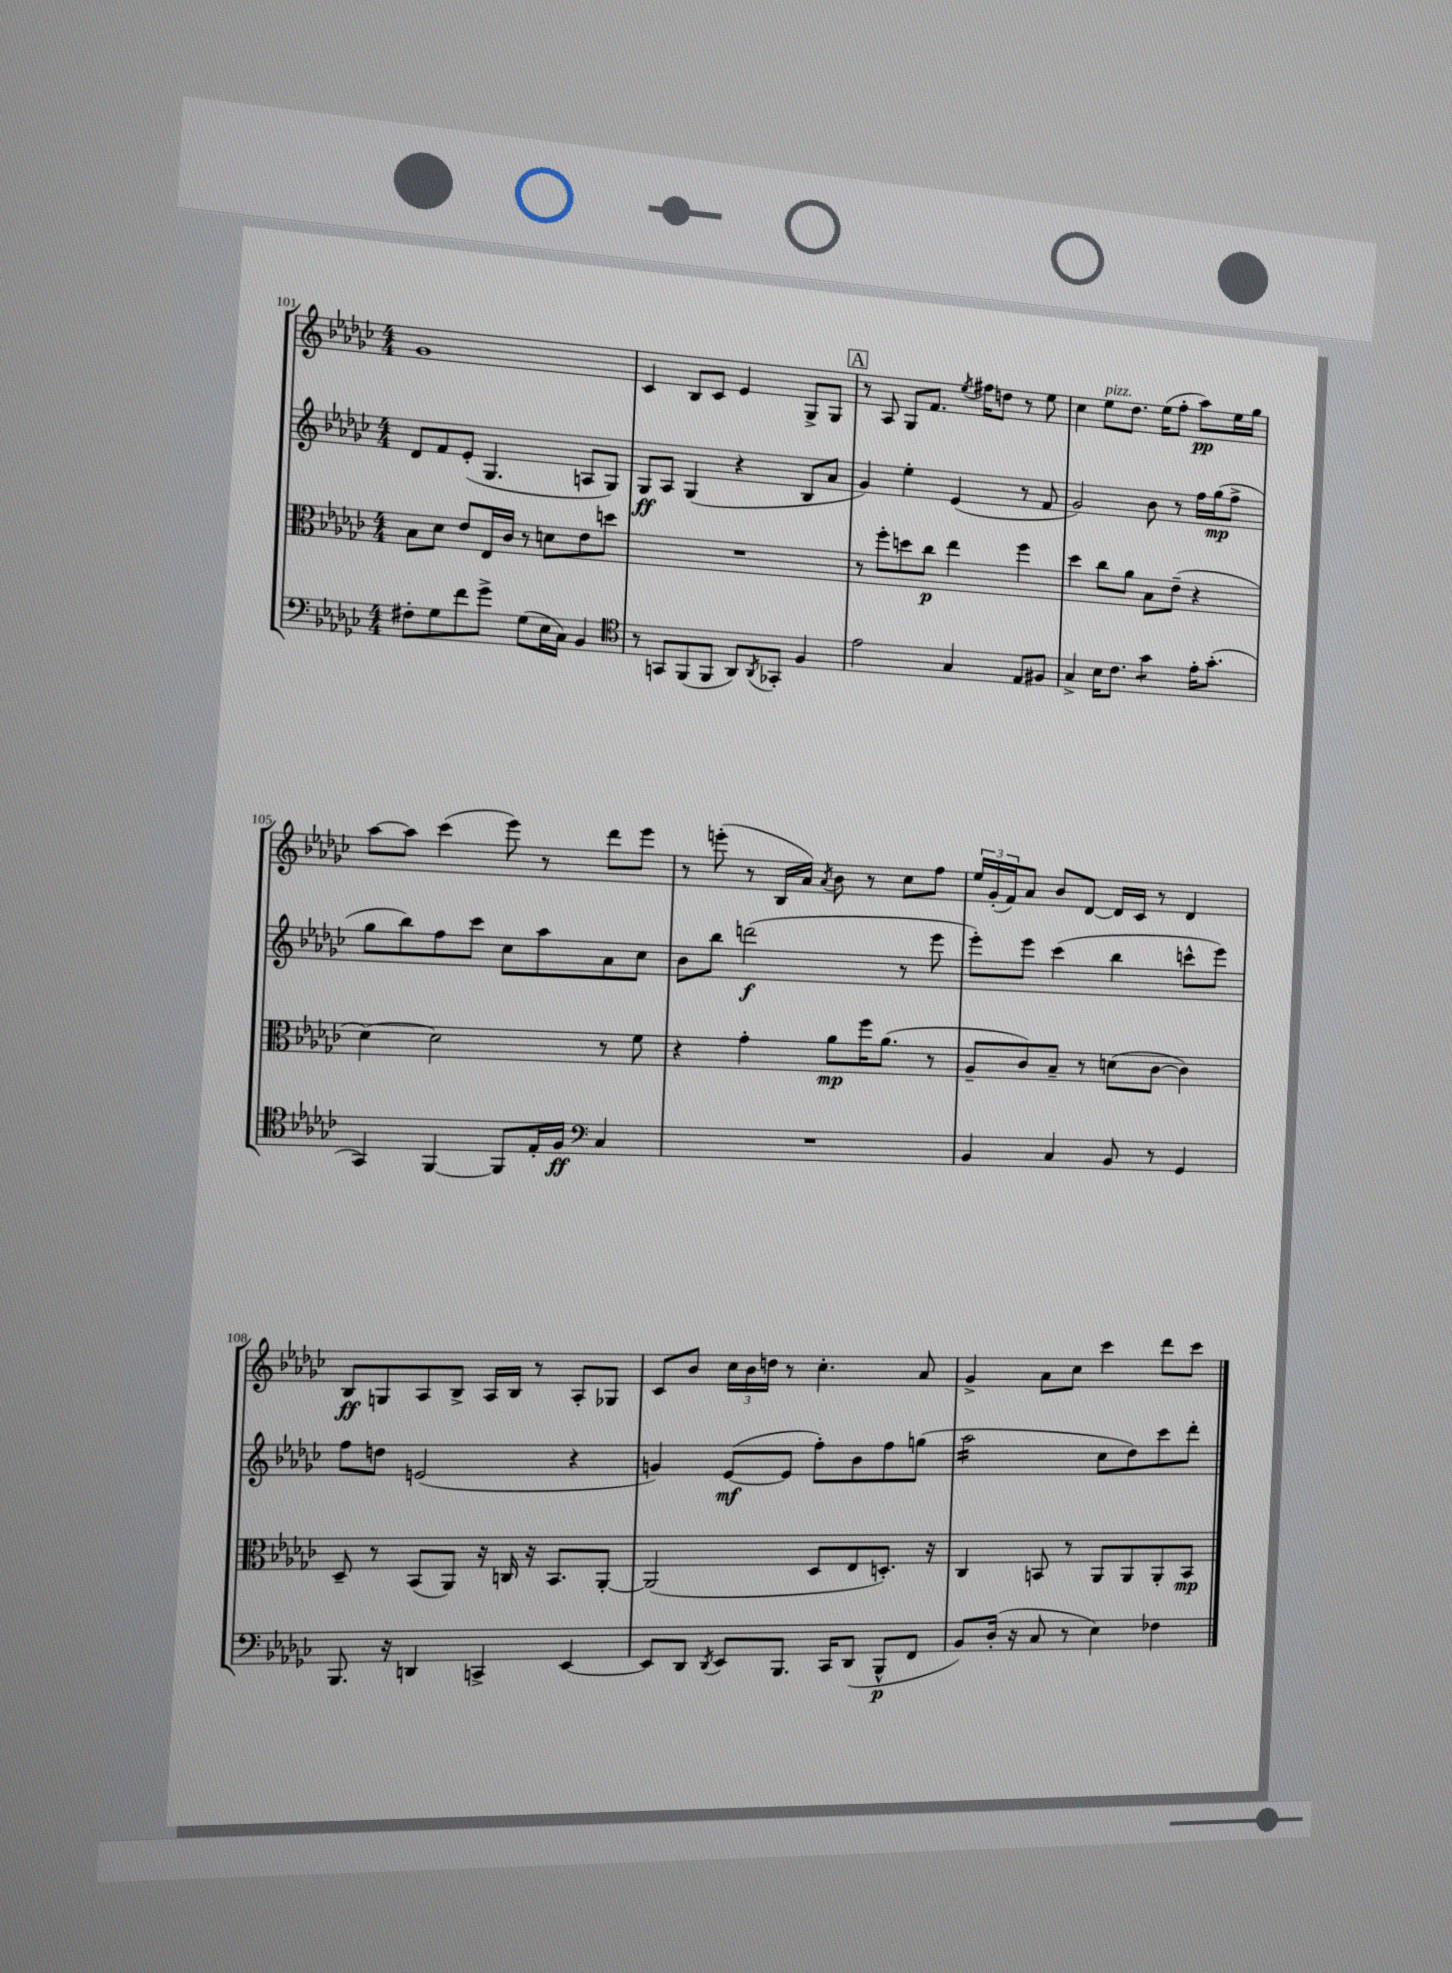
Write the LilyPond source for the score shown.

<<
\new StaffGroup <<
\new Staff = "s0" {
    \clef treble \key ges \major \numericTimeSignature \time 4/4
    ges'1 |
    ces'4 bes8 ces'8 ees'4 ges8-> ges8 |
    \mark \markup { \box "A" } r8 aes8 ges8 f'8. \acciaccatura { ees''8 } fis''16 d''8 r8 ees''8 |
    ces''4 ees''8^\markup { \italic "pizz." } des''8. ees''16( f''8-. aes''8\pp) ees''16 ges''16 |
    aes''8~ aes''8 ces'''4( ees'''8) r8 des'''8 ees'''8 |
    r8 e'''8-.( r8 bes16 aes'16) \acciaccatura { aes'8 } bes'8 r8 ces''8 f''8 |
    \tuplet 3/2 { ees''16 ges'16-.( f'16) } aes'8 bes'8 des'8~ des'16 ces'16 r8 des'4 |
    bes8\ff g8 aes8 bes8-> aes16 bes16 r8 aes8-. ges8 |
    ces'8 bes'8 \tuplet 3/2 { ces''16 bes'16 d''16 } r8 ces''4.-. aes'8 |
    ges'4-> aes'8 ces''8 ces'''4 des'''8 ces'''8 \bar "|." |
}
\new Staff = "s1" {
    \clef treble \key ges \major \numericTimeSignature \time 4/4
    des'8 f'8 ees'8-.( ges4. a8 ges8) |
    ges8\ff aes8 ges4( r4 bes8 aes'8 |
    \mark \markup { \box "A" } ges'4) ees''4-. ees'4( r8 f'8 |
    ges'2) bes'8 r8 f''16 ges''16\mp( f''8-> |
    ges''8 bes''8) f''8 ces'''8 ces''8 aes''8 aes'8 ces''8 |
    bes'8 bes''8 d'''2\f( r8 ees'''8 |
    ees'''8-.) ees'''8 ces'''4( bes''4 c'''8-^ ees'''8) |
    f''8 d''8 e'2( r4 |
    g'4) ees'8~\mf( ees'8 f''8-.) bes'8 f''8 g''8( |
    aes''2:16 ces''8 des''8) ces'''8 des'''8-. \bar "|." |
}
\new Staff = "s2" {
    \clef alto \key ges \major \numericTimeSignature \time 4/4
    bes8 des'8 ees'8 ees16 ces'16 r8 d'8 ees'8 d''8 |
    R1 |
    \mark \markup { \box "A" } r8 f''8-. d''8 ces''8\p ees''4 f''4 |
    des''4 ces''8 aes'8 bes8 ees'8--( r4 |
    des'4~) des'2 r8 f'8 |
    r4 ges'4-. aes'8\mp f''16 aes'8.( r8 |
    aes8-- ces'8) bes8-- r8 d'8( ces'8~ ces'4) |
    des8-- r8 bes,8( aes,8) r16 c16 r16 bes,8. aes,8~-. |
    aes,2( des8 ees8 d8.-.) r16 |
    ces4 b,8 r8 aes,8 aes,8 aes,8-. b,8\mp \bar "|." |
}
\new Staff = "s3" {
    \clef bass \key ges \major \numericTimeSignature \time 4/4
    fis8-. ges8 f'8 ges'8-> ges8( ees16 ces16) bes,4 |
    \clef tenor r8 g,8 f,8( f,8 aes,8) \acciaccatura { aes,8 } ges,8-. f4 |
    \mark \markup { \box "A" } ees'2 ges4 ees8 fis8 |
    ges4-> bes16 ces'8. ges'4:8 ees'16-. ges'8.-.( |
    ges,4) f,4~ f,8 ees16-. f16\ff \clef bass ces4 |
    R1 |
    bes,4 ces4 bes,8 r8 ges,4 |
    bes,,8. r16 d,4 c,4-> ees,4~ |
    ees,8 des,8 \acciaccatura { des,8 } ees,8 bes,,8. ces,16 des,8( bes,,8-^\p f,8 |
    bes,8) des16-.( r16 ces8 r8 ees4) fes4 \bar "|." |
}
>>
>>
\layout { \context { \Score currentBarNumber = #101 } }
